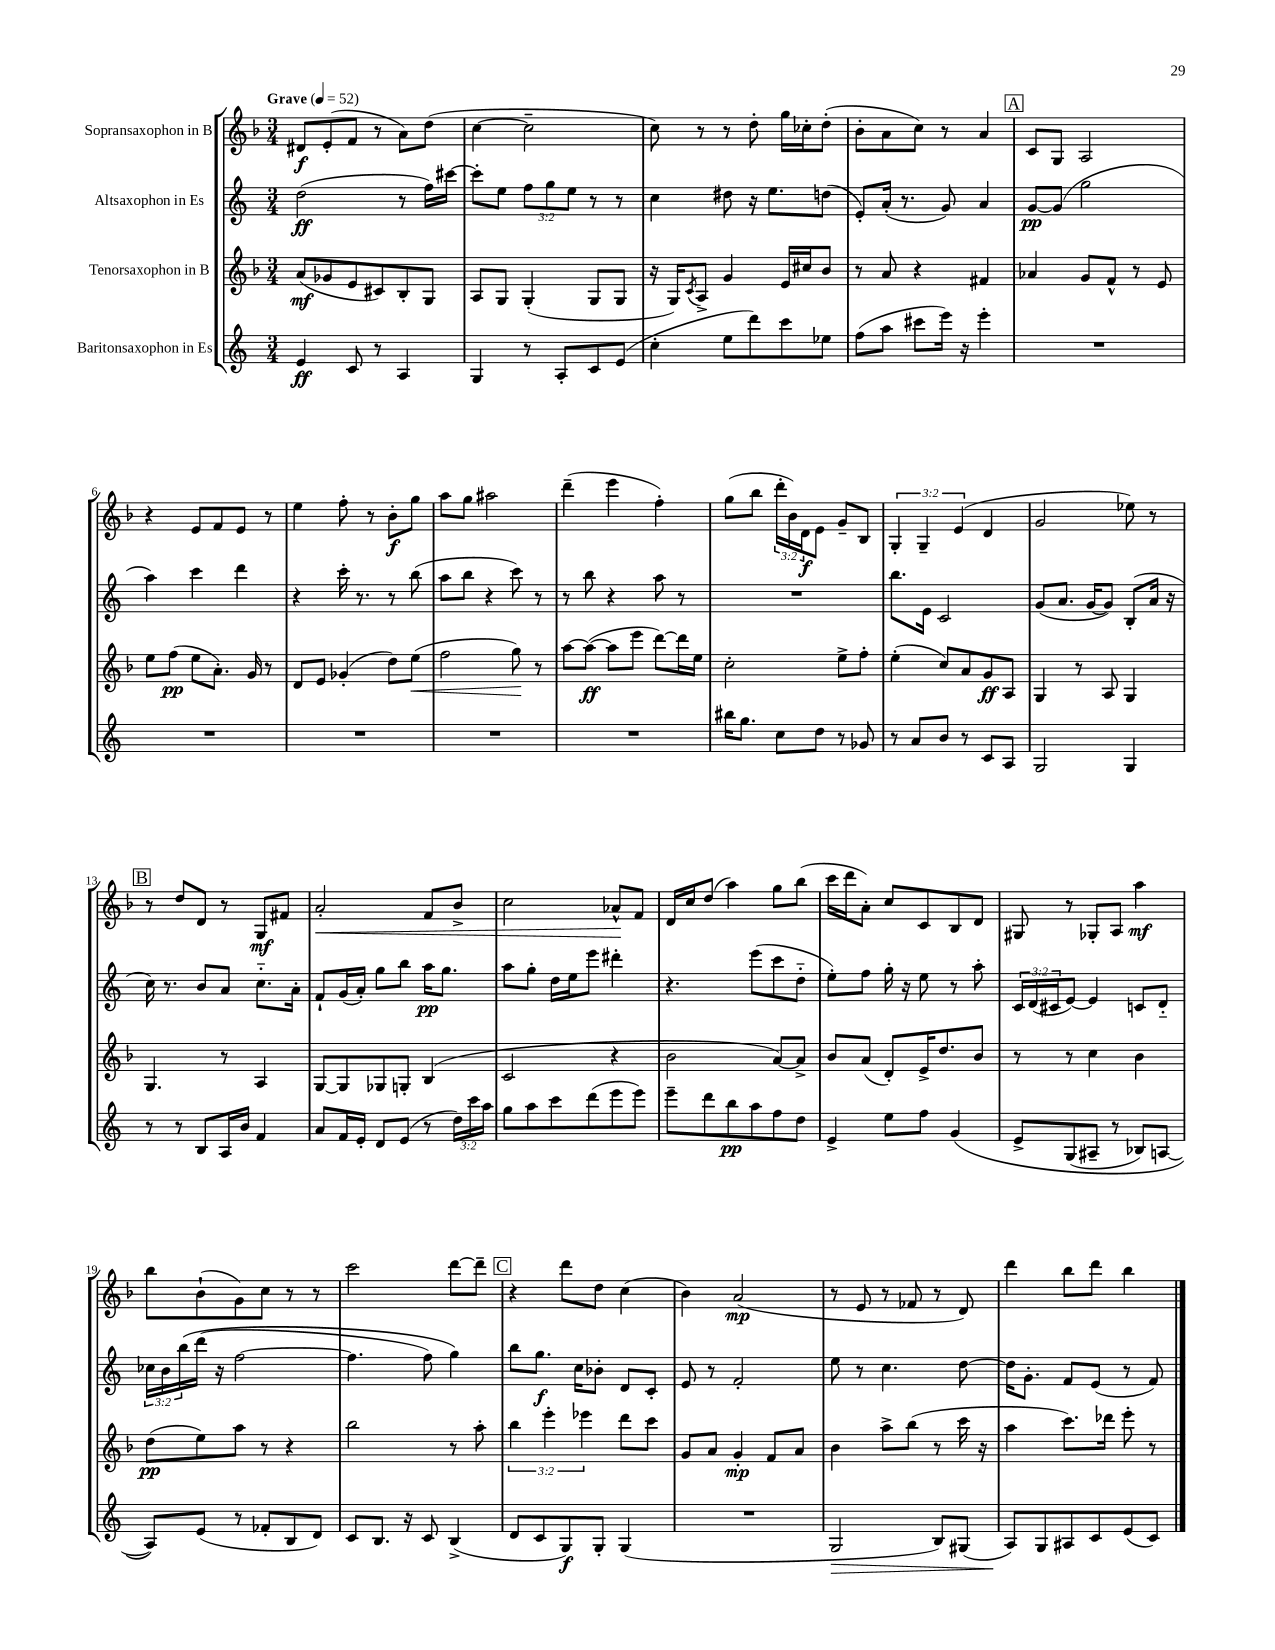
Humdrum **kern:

**kern	**kern	**kern	**kern
*staff4	*staff3	*staff2	*staff1
*clefG2	*clefG2	*clefG2	*clefG2
*k[]	*k[b-]	*k[]	*k[b-]
*M3/4	*M3/4	*M3/4	*M3/4
*MM52	*MM52	*MM52	*MM52
4e	(8a	(2dd	8d#
.	8g-	.	(8e'
8c	8e	.	8f
8r	8c#)	.	8r
4A	8B-'	8r	8a)
.	8G	16ff)	(8dd
.	.	[16ccc#	.
=	=	=	=
4G	8A	8ccc#']	[4cc
.	8G	8ee	.
8r	(4G'	12ff	2cc~]
.	.	12gg	.
8A'	.	.	.
.	.	12ee	.
8c	8G	8r	.
(8e	8G	8r	.
=	=	=	=
4cc'	16r	4cc	8cc)
.	16G)	.	.
.	8qc	.	.
.	8A^	.	8r
8ee	4g	8dd#	8r
8ddd)	.	16r	8dd'
.	.	8.ee	.
8ccc	16e	.	16gg
.	16cc#	.	16cc-'
8ee-	8b-	(8dd	(8dd'
=	=	=	=
(8ff	8r	8e')	8b-'
8aa	8a	(16a'	8a
.	.	8.r	.
8ccc#	4r	.	8cc)
16eee)	.	8g)	8r
16r	.	.	.
4eee'	4f#	4a	4a
=	=	=	=
2.r	4a-	[8g	8c
.	.	(8g]	8G
.	8g	2gg	2A
.	8f^^	.	.
.	8r	.	.
.	8e	.	.
=	=	=	=
2.r	8ee	4aa)	4r
.	(8ff	.	.
.	8ee	4ccc	8e
.	8.a')	.	8f
.	.	4ddd	8e
.	16g	.	.
.	8r	.	8r
=	=	=	=
2.r	8d	4r	4ee
.	8e	.	.
.	(4g-'	16ccc'	8ff'
.	.	8.r	.
.	.	.	8r
.	8dd)	8r	8b-'
.	(8ee	(8bb	8gg
=	=	=	=
2.r	2ff	8aa	8aa
.	.	8bb	8gg
.	.	4r	2aa#
.	8gg)	8ccc)	.
.	8r	8r	.
=	=	=	=
2.r	[8aa	8r	(4ddd~
.	(8aa_	8bb	.
.	8aa]	4r	4eee
.	8eee	.	.
.	[8ddd)	8aa	4ff')
.	16ddd]	8r	.
.	16ee	.	.
=	=	=	=
16bb#	2cc'	2.r	(8gg
8.gg	.	.	.
.	.	.	8bb-
8cc	.	.	24ddd'
.	.	.	24b-)
.	.	.	24d
8dd	.	.	8e
8r	8ee^	.	8g~
8g-	8ff'	.	8B-
=	=	=	=
8r	(4ee'	8.bb	6G'
8a	.	.	.
.	.	.	6G~
.	.	16e	.
8b	8cc)	2c	.
.	.	.	(6e
8r	8a	.	.
8c	8g	.	4d
8A	8A	.	.
=	=	=	=
2G	4G	(8g	2g
.	.	8.a	.
.	8r	.	.
.	.	[16g	.
.	8A	8g])	.
4G	4G	(8B'	8ee-)
.	.	16a	8r
.	.	16r	.
=	=	=	=
8r	4.G	16cc)	8r
.	.	8.r	.
8r	.	.	8dd
8B	.	8b	8d
16A	8r	8a	8r
16b	.	.	.
4f	4A	8.cc'~	8G
.	.	.	8f#
.	.	16a'	.
=	=	=	=
8a	[8G	8f`	2a'
16f	8G]	(16g	.
16e'	.	16a')	.
8d	8G-	8gg	.
(8e	8G'	8bb	.
8r	(4B-	16aa	8f
.	.	8.gg	.
24dd)	.	.	8b-^
24ccc	.	.	.
24aa	.	.	.
=	=	=	=
8gg	2c	8aa	2cc
8aa	.	8gg'	.
8ccc	.	16dd	.
.	.	16ee	.
(8ddd	.	8eee	.
8eee	4r	4ddd#'	8a-^^
8eee)	.	.	8f
=	=	=	=
8eee~	2b-	4.r	16d
.	.	.	16cc
8ddd	.	.	(8dd
8bb	.	.	4aa)
8aa	.	(8eee	.
8ff	[8a)	8ccc	8gg
8dd	8a^]	8dd'~	(8bb-
=	=	=	=
4e^	8b-	8ee')	16ccc
.	.	.	16ddd
.	(8a	8ff	8a')
8ee	8d')	16gg'	8cc
.	.	16r	.
8ff	16e^	8ee	8c
.	8.dd	.	.
&(4g	.	8r	8B-
.	8b-	8aa'	8d
=	=	=	=
8e^	8r	24c	8G#
.	.	(24d	.
.	.	24c#	.
(8G	8r	[8e)	8r
8A#~	4cc	4e]	8G-'
8r	.	.	8A
8B-)	4b-	8c	4aa
[8A	.	8d'~	.
=	=	=	=
8A]&)	(8dd	24cc-	8bb-
.	.	24b	.
.	.	&(24bb	.
(8e	8ee)	(16ddd	(8b-`
.	.	16r	.
8r	8aa	[2ff	8g)
8f-'	8r	.	8cc
8B	4r	.	8r
8d)	.	.	8r
=	=	=	=
8c	2bb-	4.ff]	2ccc
8.B	.	.	.
16r	.	.	.
8c	.	8ff)	.
(4B^	8r	4gg&)	[8ddd
.	8aa'	.	8ddd~]
=	=	=	=
8d	6bb-	8bb	4r
8c	.	8.gg	.
.	6eee'	.	.
8G)	.	.	8ddd
.	.	16cc	.
.	6eee-	.	.
8G'	.	8b-'	8dd
(4G	8ddd	8d	(4cc
.	8ccc	8c'	.
=	=	=	=
2.r	8g	8e	4b-)
.	8a	8r	.
.	4g'	2f'	(2a
.	8f	.	.
.	8a	.	.
=	=	=	=
2G	4b-	8ee	8r
.	.	8r	8e
.	8aa^	4.cc	8r
.	(8bb-	.	8f-
8B)	8r	.	8r
(8G#	16ccc	[8dd	8d)
.	16r	.	.
=	=	=	=
8A)	4aa	16dd]	4ddd
.	.	8.g'	.
8G	.	.	.
8A#	8.ccc)	8f	8bb-
8c	.	(8e	8ddd
.	16ddd-	.	.
(8e	8eee'	8r	4bb-
8c)	8r	8f)	.
==	==	==	==
*-	*-	*-	*-
